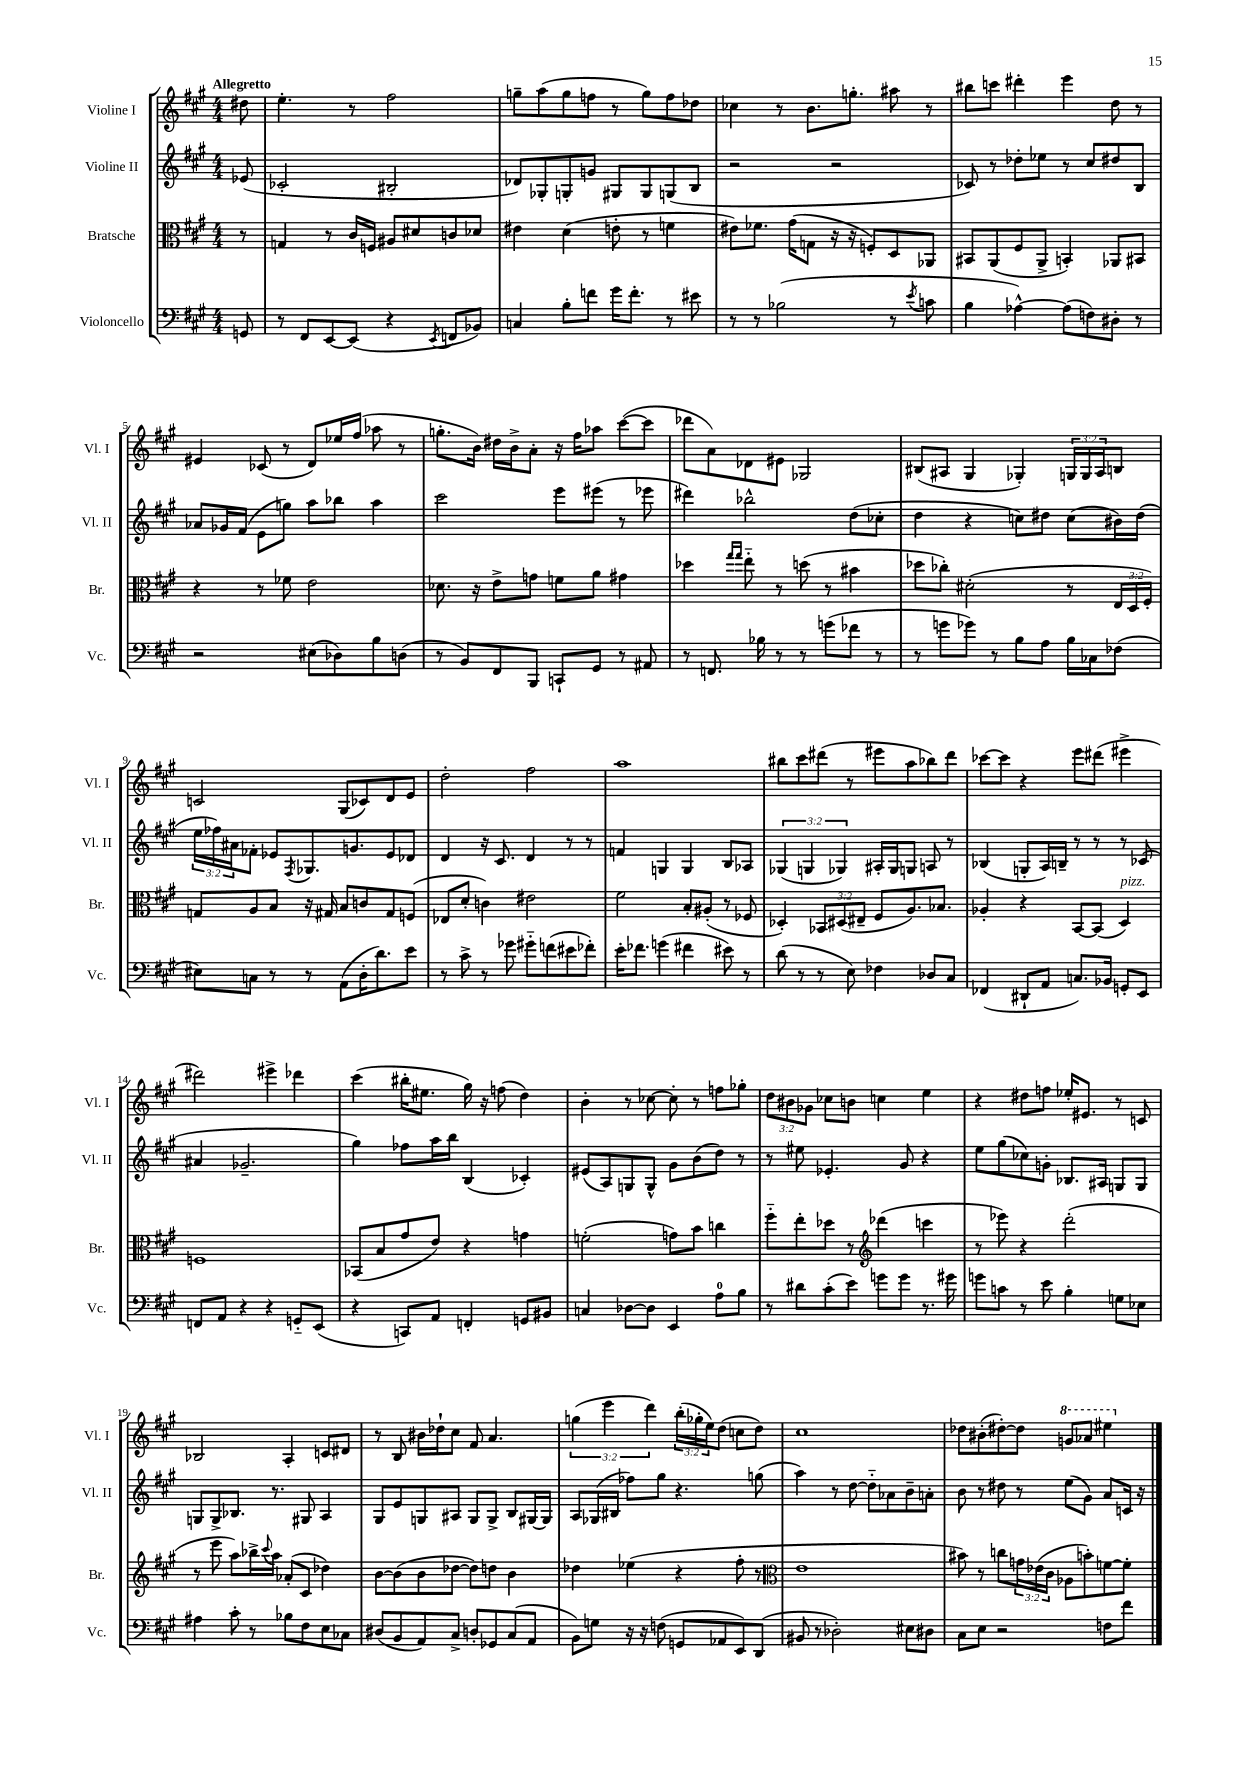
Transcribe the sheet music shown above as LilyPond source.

<<
\new StaffGroup <<
\new Staff = "s0" \with { instrumentName = "Violine I" shortInstrumentName = "Vl. I" } {
    \clef treble \key a \major \numericTimeSignature \time 4/4 \override Staff.TupletNumber.text = #tuplet-number::calc-fraction-text \partial 8 \tempo "Allegretto"
    dis''8 |
    e''4.-. r8 fis''2 |
    g''8-- a''8( g''8 f''8 r8 g''8) f''8 des''8 |
    ces''4 r8 b'8. g''8.-. ais''8 r8 |
    bis''8 c'''8 dis'''4-. e'''4 d''8 r8 |
    eis'4 ces'8( r8 d'8) ees''16 fis''16( aes''8 r8 |
    g''8.-. b'16) dis''16 b'16-> a'8-. r16 fis''16 aes''8 cis'''8~( cis'''8 |
    des'''8 a'8) des'8 eis'8 ges2 |
    bis8( ais8 gis4 ges4-.) \tuplet 3/2 { g16 g16 ais16 } b8 |
    c'2 gis8( ces'8) d'8 e'8 |
    d''2-. fis''2 |
    a''1 |
    bis''8 cis'''8 dis'''8( r8 eis'''8 a''8 bes''8) dis'''8 |
    ces'''8~ ces'''8 r4 e'''8 dis'''8( eis'''4-> |
    dis'''2) eis'''4-> des'''4 |
    cis'''4( bis''16-. eis''8. gis''16) r16 f''8( d''4) |
    b'4-. r8 ces''8~ ces''8-. r8 f''8 ges''8-. |
    \tuplet 3/2 { d''8 bis'8 ges'8 } ces''8 b'8 c''4 e''4 |
    r4 dis''8 f''8 ees''16-. eis'8. r8 c'8 |
    bes2 a4-. c'8 dis'8 |
    r8 b8 bis'16 des''16-! cis''8 fis'8 a'4. |
    \tuplet 3/2 { g''4( e'''4 d'''4) } \tuplet 3/2 { b''16-.( ges''16-. e''16) } d''8( c''8 d''8) |
    cis''1 |
    des''8 bis'8-.( dis''8~-.) dis''8 \ottava #1 g''8 aes''8 eis'''4 \ottava #0 \bar "|." |
}
\new Staff = "s1" \with { instrumentName = "Violine II" shortInstrumentName = "Vl. II" } {
    \clef treble \key a \major \numericTimeSignature \time 4/4 \override Staff.TupletNumber.text = #tuplet-number::calc-fraction-text \partial 8
    ees'8( |
    ces'2-. bis2-. |
    des'8) ges8-. g8-. g'8 gis8 gis8 g8( b8 |
    r2 r2 |
    ces'8) r8 des''8-. ees''8 r8 cis''8 dis''8 b8 |
    aes'8 ges'16 fis'16( e'8 g''8) a''8 bes''8 a''4 |
    cis'''2 e'''8 eis'''8( r8 ees'''8 |
    dis'''4) bes''2-^ d''8( ces''8-. |
    d''4 r4 c''8) dis''8 c''8( bis'16) dis''16( |
    \tuplet 3/2 { e''16 fes''16) ais'16 } fes'8-. ees'8 \acciaccatura { fis8 } ges8. g'8. ees'8 des'8 |
    d'4 r16 cis'8. d'4 r8 r8 |
    f'4 g4 g4 b8 aes8 |
    \tuplet 3/2 { ges4( g4 ges4) } ais16-. ges16 g8 a8 r8 |
    bes4( g8-. a16) b16-- r8 r8 r8 ces'8( |
    ais'4 ges'2.-- |
    gis''4) fes''8 a''16 b''16 b4( ces'4-.) |
    eis'8( a8) g8 g8-^ gis'8 b'8( d''8) r8 |
    r8 eis''8 ees'4.-. gis'8 r4 |
    e''8 gis''8( ces''8) g'8-. bes8. ais16 g8 g8 |
    g8 g8-> bes8. r8. gis8 a4 |
    gis8 e'8 g8 ais8 g8 g8-> b8 gis16~ gis16 |
    a8 ges16( bis16 fes''8) gis''8 r4. g''8( |
    a''4) r8 d''8~ d''8-_ aes'8 b'8-- a'8-. |
    b'8 r8 dis''8 r8 e''8( gis'8) a'8 c'16 r16 \bar "|." |
}
\new Staff = "s2" \with { instrumentName = "Bratsche" shortInstrumentName = "Br." } {
    \clef alto \key a \major \numericTimeSignature \time 4/4 \override Staff.TupletNumber.text = #tuplet-number::calc-fraction-text \partial 8
    r8 |
    g4 r8 cis'16 f16 ais8 dis'8 c'8 des'8 |
    eis'4 d'4( e'8-. r8 f'4 |
    eis'8) fes'8. gis'16( g8 r16 r16 f8-.) d8 aes,8 |
    bis,8 a,8( fis8 a,8-> b,4-.) aes,8 bis,8 |
    r4 r8 fes'8 e'2 |
    des'8. r16 e'8-> g'8 f'8 a'8 gis'4 |
    des''4 \grace { gis''16 gis''16 } e''8-_ r8 d''8( r8 bis'4 |
    des''8 ces''8-.) dis'2-.( r8 \tuplet 3/2 { e16 d16 fis16-.) } |
    g8 a8 b8 r16 gis16 b8 c'8 gis8 f8( |
    ees8 d'8-. c'4) eis'2 |
    fis'2 b8-. ais8-.( r8 fes8 |
    des4-.) \tuplet 3/2 { bes,8 dis8( eis8-- } fis8 a8.) bes8. |
    aes4-. r4 b,8~ b,8( d4^\markup { \italic "pizz." }) |
    f1 |
    bes,8( b8 gis'8 e'8) r4 g'4 |
    f'2-.( g'8) b'8 c''4 |
    fis''8-_ e''8-. des''8 r8 \clef treble des'''4( c'''4 |
    r8 ees'''8) r4 d'''2-.( |
    r8 e'''8 a''8) bes''16-> \appoggiatura { cis'''8 } a''16 aes'8-.( cis'8 des''4) |
    b'8~ b'8( b'8 des''8~ des''8) d''8 b'4 |
    des''4 ees''4( r4 fis''8-. r8 |
    \clef alto e'1 |
    bis'8) r8 c''8 \tuplet 3/2 { g'16 ees'16( cis'16 } aes8 b'8-.) f'8~ f'8-. \bar "|." |
}
\new Staff = "s3" \with { instrumentName = "Violoncello" shortInstrumentName = "Vc." } {
    \clef bass \key a \major \numericTimeSignature \time 4/4 \partial 8
    g,8 |
    r8 fis,8 e,8~ e,8( r4 \acciaccatura { e,8 } f,8 bes,8) |
    c4 b8-. f'8 gis'16 f'8.-. r8 eis'8 |
    r8 r8 bes2( r8 \acciaccatura { e'8 } c'8 |
    b4 aes4~-^) aes8( f8) dis8-. r8 |
    r2 eis8( des8) b8 d8( |
    r8 b,8) fis,8 b,,8 c,8-! gis,8 r8 ais,8 |
    r8 f,8. bes16 r8 r8 g'8( fes'8 r8 |
    r8 g'8 ges'8) r8 b8 a8 b16 ces16 fes8( |
    eis8) c8 r8 r8 a,8( d16-. d'8.) e'8 |
    r8 cis'8-> r8 ges'8 gis'8-_ f'8( eis'8 fes'8-.) |
    e'16-. fes'8. g'4( fis'4 eis'8) r8 |
    d'8( r8 r8 e8) fes4 des8 cis8 |
    fes,4( dis,8-! a,8 c8.) bes,16 g,8-. e,8 |
    f,8 a,8 r4 r4 g,8-_ e,8( |
    r4 c,8) a,8 f,4-. g,8 bis,8 |
    c4 des8~ des8 e,4 a8-0 b8 |
    r8 dis'8 cis'8-.( e'8) g'8 g'8 r8. gis'16 |
    g'8 c'8 r8 e'8 b4-. g8 ees8 |
    ais4 cis'8-. r8 bes8 fis8 e8 ces8 |
    dis8( b,8 a,8) cis8-> d8-. ges,8 cis8( a,8 |
    b,8) g8 r16 r16 f8( g,8 aes,8 e,8) d,8( |
    bis,8 r8 des2-.) eis8 dis8 |
    cis8 e8 r2 f8 fis'8 \bar "|." |
}
>>
>>
